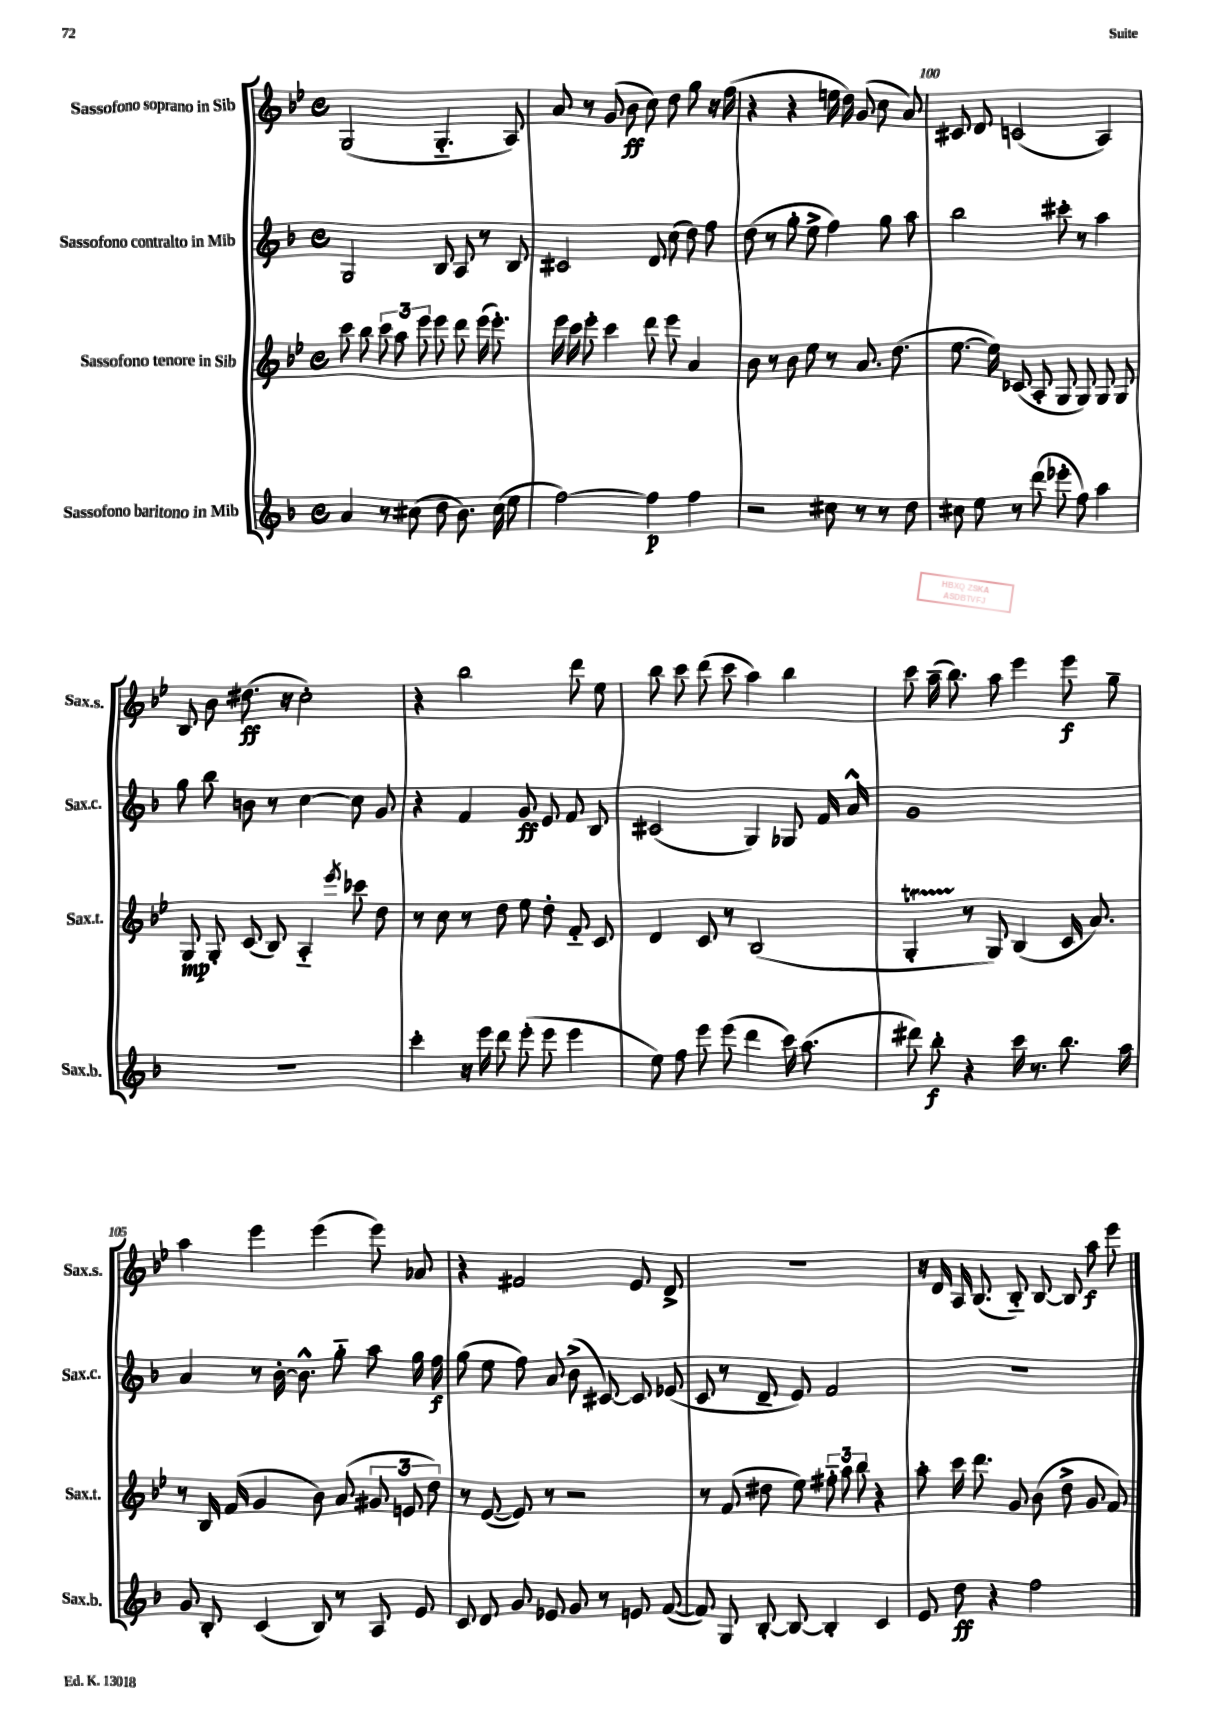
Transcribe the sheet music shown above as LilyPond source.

<<
\new StaffGroup <<
\new Staff = "s0" \with { instrumentName = "Sassofono soprano in Sib" shortInstrumentName = "Sax.s." } {
    \clef treble \key bes \major \defaultTimeSignature \time 4/4
    \autoBeamOff g2( g4.-_ a8) |
    a'8 r8 g'8( bes'8\ff c''8) d''8 g''8 r16 f''16( |
    r4 r4 e''16 d''16) g'8( c''8 a'8) |
    cis'8 d'8 c'2( a4) |
    bes8 bes'8 dis''8.\ff( r16 c''2-.) |
    r4 bes''2 d'''8 ees''8 |
    bes''8 c'''8 d'''8( c'''8 a''4) bes''4 |
    c'''8 a''16--( bes''8.) a''8 ees'''4 ees'''8\f g''8-- |
    a''4 ees'''4 ees'''4( ees'''8) aes'8 |
    r4 fis'2 ees'8 d'8-> |
    R1 |
    r16 d'16 a16 bes8.( bes8-_) bes8~ bes8 a''8\f ees'''8 \bar "|." |
}
\new Staff = "s1" \with { instrumentName = "Sassofono contralto in Mib" shortInstrumentName = "Sax.c." } {
    \clef treble \key f \major \defaultTimeSignature \time 4/4
    \autoBeamOff g2 bes8 a8 r8 bes8 |
    cis'2 d'8 c''8( d''8) f''8 |
    d''8( r8 g''8-. e''8-> f''4) g''8 a''8 |
    bes''2 cis'''8-. r8 a''4 |
    g''8 bes''8 b'8 r8 c''4~ c''8 g'8 |
    r4 f'4 g'8\ff e'8 f'8 bes8 |
    cis'2( g4) ges8 f'16 a'16-^ |
    g'1 |
    a'4 r8 bes'16~-. bes'8.-^ g''8-_ a''8 g''16 f''16\f |
    g''8( e''8 f''8) a'8 bes'8->( cis'8~) cis'8 ees'8( |
    c'8 r8 d'8-- e'8) f'2 |
    R1 \bar "|." |
}
\new Staff = "s2" \with { instrumentName = "Sassofono tenore in Sib" shortInstrumentName = "Sax.t." } {
    \clef treble \key bes \major \defaultTimeSignature \time 4/4
    \autoBeamOff c'''8 bes''8 \tuplet 3/2 { c'''8 a''8 ees'''8 } ees'''8 d'''8 ees'''16( ees'''8.-.) |
    ees'''16 c'''16 ees'''8-. c'''4 d'''8 ees'''8 a'4 |
    bes'8 r8 bes'8 ees''8 r8 a'8. d''8.( |
    ees''8.~ ees''16) ces'8( a8-. g8 g8) g8 g8 |
    g8\mp g8-. c'8( bes8) a4-_ \acciaccatura { ees'''8 } ces'''8 d''8 |
    r8 c''8 r8 d''8 ees''8 d''8-. f'8-_ c'8 |
    d'4 c'8 r8 bes2( |
    g4-.\startTrillSpan r8\stopTrillSpan g8) bes4( c'16 a'8.) |
    r8 bes16 f'16( g'4 bes'8) a'8( \tuplet 3/2 { gis'8 e'8 d''8) } |
    r8 ees'8~( ees'8) r8 r2 |
    r8 f'8( dis''8 ees''8) \tuplet 3/2 { fis''8-_ a''8 bes''8 } r4 |
    a''8-. c'''16 d'''8. g'8 bes'8( d''8-> g'8 f'8) \bar "|." |
}
\new Staff = "s3" \with { instrumentName = "Sassofono baritono in Mib" shortInstrumentName = "Sax.b." } {
    \clef treble \key f \major \defaultTimeSignature \time 4/4
    \autoBeamOff a'4 r8 cis''8( d''8 bes'8.) cis''16( e''8 |
    f''2~) f''4\p f''4 |
    r2 cis''8 r8 r8 d''8 |
    cis''8 e''8 r8 d'''8( ees'''8-. f''8) a''4 |
    R1 |
    c'''4-. r16 e'''16 d'''8 e'''8-.( e'''8 e'''4 |
    e''8) f''8 e'''8 e'''8( d'''4 c'''16) a''8.( |
    dis'''8) bes''8-.\f r4 c'''16 r8. bes''8. a''16 |
    g'8 bes8-. c'4( bes8) r8 a8 e'8 |
    c'8 d'8 g'8 ees'8 g'8 r8 e'8 f'8~( |
    f'8) g8 bes8~-. bes8~ bes4-. c'4 |
    e'8 d''8\ff r4 f''2 \bar "|." |
}
>>
>>
\layout { \context { \Score currentBarNumber = #97 \override BarNumber.break-visibility = ##(#f #t #t) barNumberVisibility = #(every-nth-bar-number-visible 5) } }
